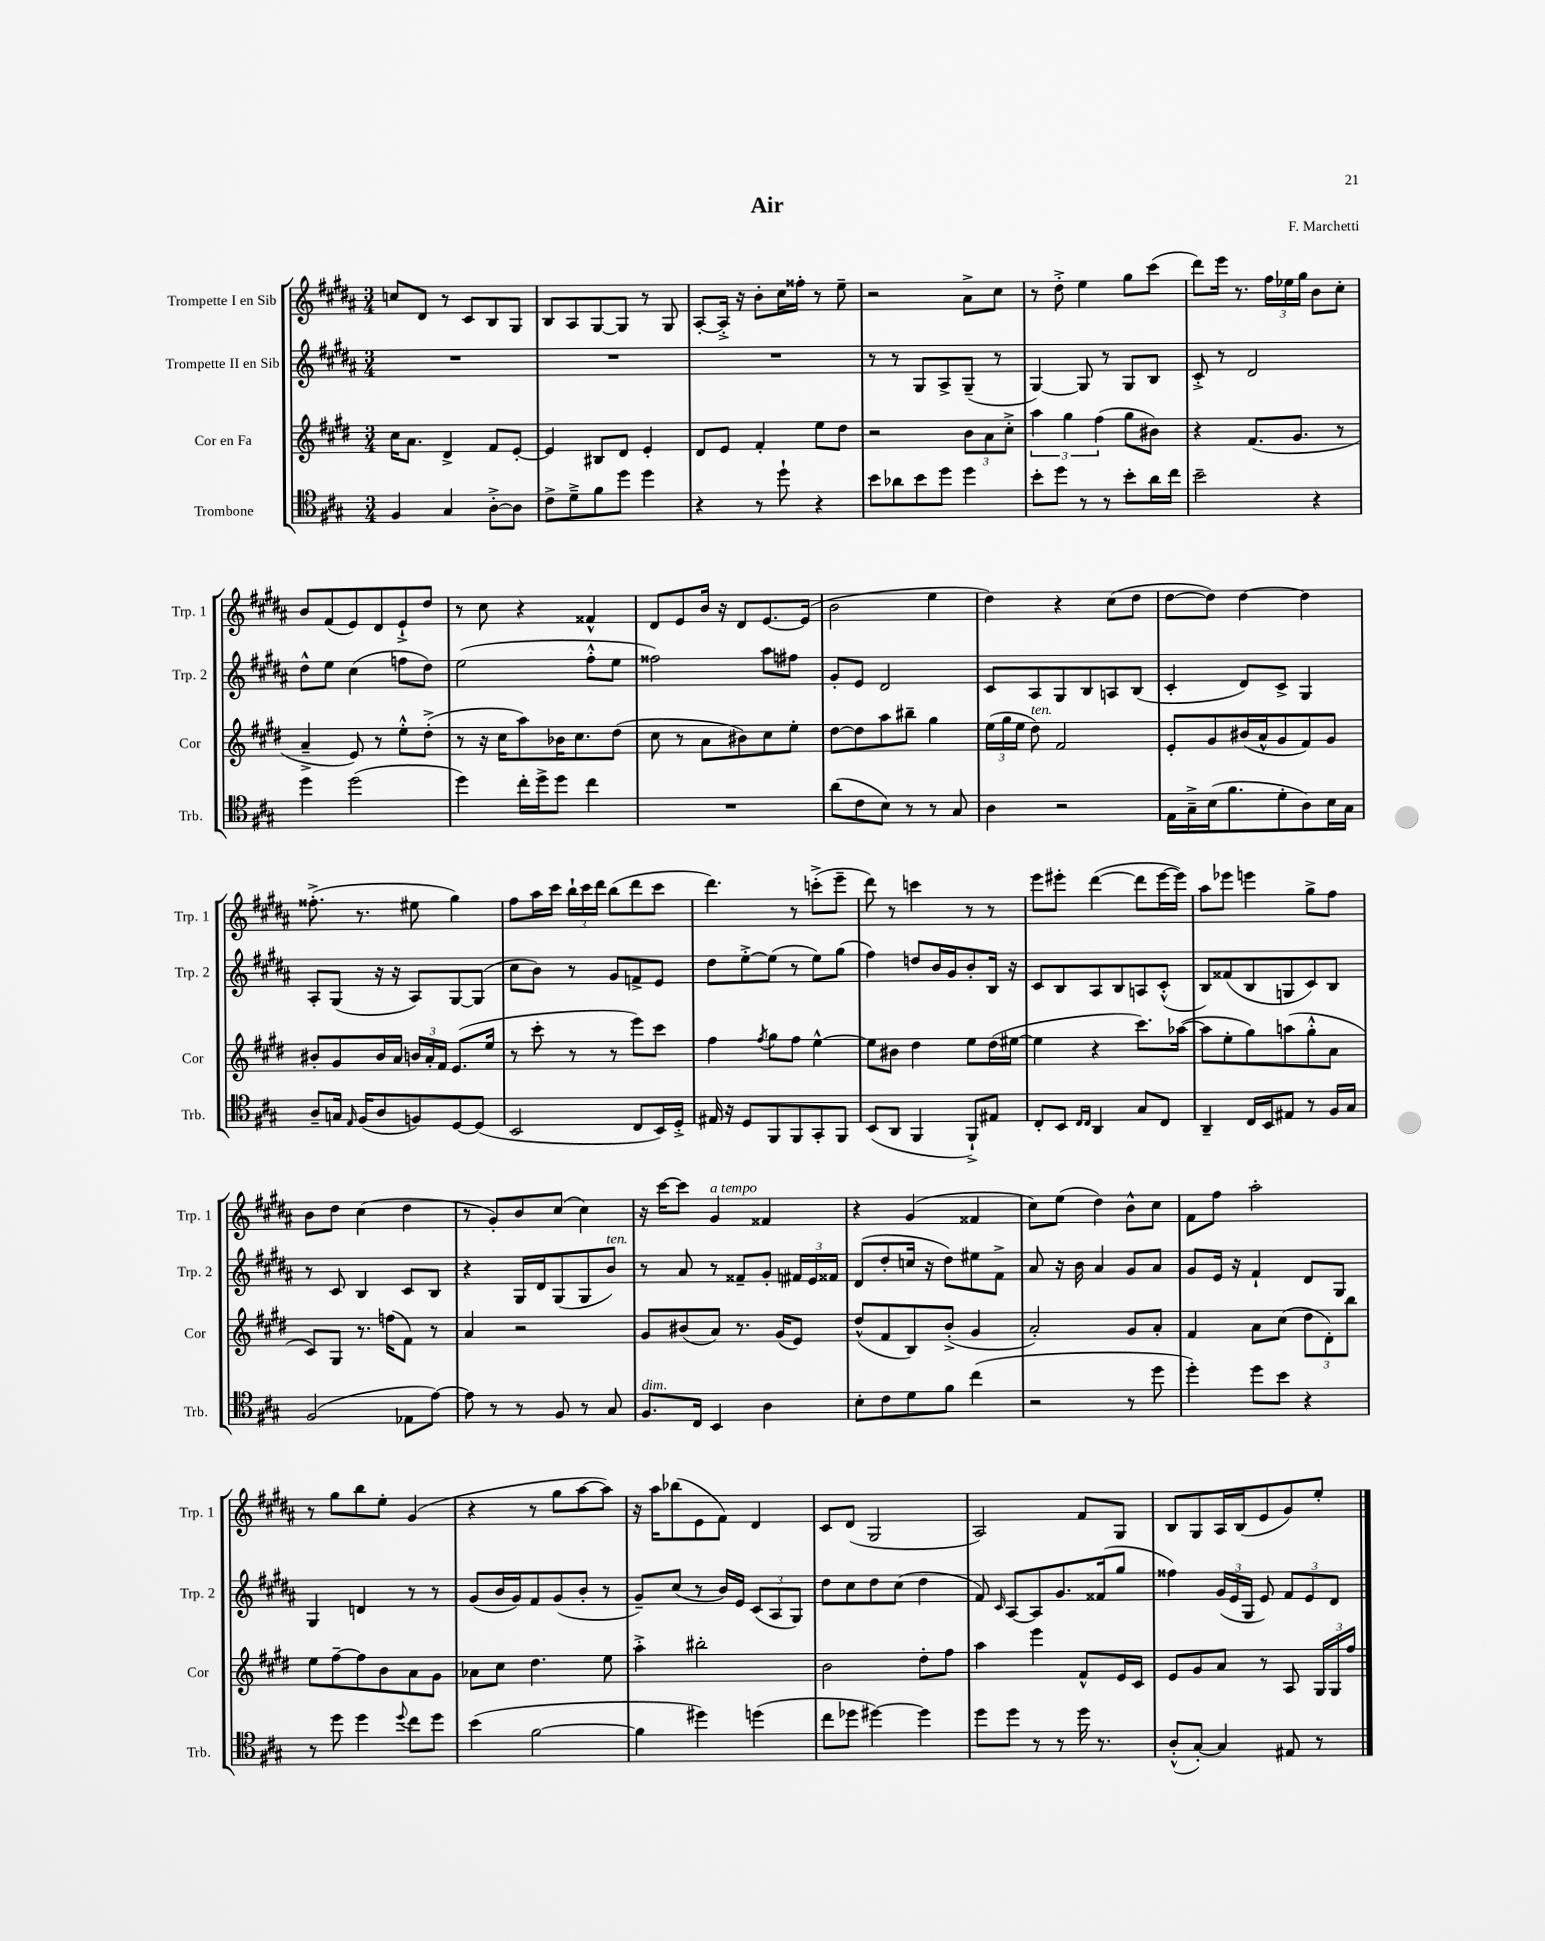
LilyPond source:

\header { title = "Air" composer = "F. Marchetti" }
<<
\new StaffGroup <<
\new Staff = "s0" \with { instrumentName = "Trompette I en Sib" shortInstrumentName = "Trp. 1" } {
    \clef treble \key b \major \numericTimeSignature \time 3/4
    \autoBeamOff c''8[ dis'8] r8 cis'8[ b8 gis8] |
    b8[ ais8 gis8~ gis8] r8 gis8 |
    ais8[~-. ais16]-.-> r16 b'8[-. cis''16 fisis''16]-. r8 e''8-- |
    r2 ais'8[-> cis''8] |
    r8 dis''8-.-> e''4 gis''8[ cis'''8]( |
    dis'''8[) e'''16] r8. \tuplet 3/2 { fis''16[ ees''16 gis''16] } b'8[ cis''8]-. |
    b'8[ fis'8( e'8) dis'8 e'8-!-> dis''8] |
    r8 cis''8 r4 fisis'4-^ |
    dis'8[ e'8 b'16] r16 dis'8[ e'8.~ e'16]( |
    b'2 e''4 |
    dis''4) r4 cis''8[( dis''8] |
    dis''8[~ dis''8]) dis''4~ dis''4 |
    fisis''8.-.->( r8. eis''8 gis''4) |
    fis''8[ ais''16 cis'''16] \tuplet 3/2 { b''16[-! cis'''16 dis'''16] } b''8[( dis'''8 cis'''8] |
    dis'''4.) r8 c'''8[-.->( e'''8]-- |
    dis'''8) r8 c'''4 r8 r8 |
    e'''8[ eis'''8]-. dis'''4~( dis'''8[ eis'''16~ eis'''16]) |
    ais''8[ ees'''8] e'''4 gis''8[-> fis''8] |
    b'8[ dis''8] cis''4( dis''4 |
    r8 gis'8[-.) b'8 cis''8]( cis''4) |
    r16 cis'''16[~ cis'''8] gis'4^\markup { \italic "a tempo" } fisis'4 |
    r4 gis'4( fisis'4 |
    cis''8[) e''8]( dis''4) b'8[-^ cis''8] |
    fis'8[ fis''8] ais''2-. |
    r8 gis''8[ b''8 e''8]-. gis'4( |
    r4 r8 gis''8[ ais''8~ ais''8]) |
    r16 ais''16[ bes''8( e'8 fis'8]) dis'4 |
    cis'8[ dis'8]( gis2 |
    ais2) fis'8[ gis8] |
    b8[ gis8 ais16 b16( e'8 gis'8) e''8]-. \bar "|." |
}
\new Staff = "s1" \with { instrumentName = "Trompette II en Sib" shortInstrumentName = "Trp. 2" } {
    \clef treble \key b \major \numericTimeSignature \time 3/4
    \autoBeamOff R2. |
    R2. |
    R2. |
    r8 r8 gis8[ ais8-> gis8]--( r8 |
    gis4~) gis8 r8 gis8[ b8] |
    cis'8-.-> r8 dis'2 |
    dis''8[-^ e''8] cis''4( f''8[ dis''8]) |
    e''2( fis''8[-.-^ e''8] |
    fisis''2) ais''8[ fis''8] |
    gis'8[-. e'8] dis'2 |
    cis'8[ ais8 gis8 b8 a8 b8]( |
    cis'4-. dis'8[) cis'8]-> gis4 |
    ais8[-. gis8]( r16 r16 ais8[) gis8~ gis8]( |
    cis''8[ b'8]) r8 gis'8[ f'8-> e'8] |
    dis''8[ e''8~-.-> e''8]( r8 e''8[) gis''8]( |
    fis''4) d''8[ b'16 gis'16 b'8-. b16] r16 |
    cis'8[ b8 ais8 b8 a8 cis'8]-.-^( |
    b8[) fisis'8( b8 g8 cis'8) b8] |
    r8 cis'8 b4 cis'8[ b8] |
    r4 gis16[ dis'16 gis8( gis8 b'8]^\markup { \italic "ten." }) |
    r8 ais'8 r8 fisis'8[-- gis'8]-. \tuplet 3/2 { fis'16[ e'16 fisis'16] } |
    dis'8[( dis''8-. c''16] r16 dis''8[) eis''8 fis'8]-> |
    ais'8 r16 b'16 ais'4 gis'8[ ais'8] |
    gis'8[ e'16] r16 fis'4-! dis'8[ gis8] |
    gis4 d'4 r8 r8 |
    gis'8[( b'16 gis'16) fis'8 gis'8( b'8]-. r8 |
    gis'8[--) cis''8]( r8 b'16[) e'16] \tuplet 3/2 { cis'8[( ais8 gis8]) } |
    dis''8[ cis''8 dis''8 cis''8]( dis''4 |
    fis'8) \grace { cis'16 } ais8[~ ais8 gis'8. fisis'16( gis''8] |
    fisis''4) \tuplet 3/2 { gis'16[( e'16 gis16] } e'8) \tuplet 3/2 { fis'8[ e'8 dis'8] } \bar "|." |
}
\new Staff = "s2" \with { instrumentName = "Cor en Fa" shortInstrumentName = "Cor" } {
    \clef treble \key e \major \numericTimeSignature \time 3/4
    \autoBeamOff cis''16[ a'8.] dis'4-> fis'8[ e'8]~-. |
    e'4 bis8[ dis'8] e'4-. |
    dis'8[ e'8] fis'4-. e''8[ dis''8] |
    r2 \tuplet 3/2 { b'8[ a'8 cis''8]-.-> } |
    \tuplet 3/2 { a''4 gis''4 fis''4( } gis''8[ bis'8]) |
    r4 fis'8.[( gis'8.] r8 |
    a'4---> e'8) r8 e''8[-.-^ dis''8]-.->( |
    r8 r16 cis''16[ a''8) bes'16 cis''8. dis''8]( |
    cis''8 r8 a'8[ bis'8) cis''8 e''8]-. |
    dis''8[~ dis''8 a''8 bis''8]-- gis''4 |
    \tuplet 3/2 { e''16[( gis''16 e''16] } dis''8^\markup { \italic "ten." }) fis'2 |
    e'8[-. gis'8 bis'16( a'16-^ gis'8 fis'8) gis'8] |
    bis'8[-. gis'8 bis'16 a'16] \tuplet 3/2 { b'16[ a'16-. fis'16] } e'8.[( e''16] |
    r8 cis'''8-. r8 r8 e'''8[) cis'''8] |
    fis''4 \acciaccatura { fis''8 } gis''8[ fis''8] e''4~-^ |
    e''8[ bis'8] dis''4 e''8[ dis''16( eis''16]~ |
    eis''4 r4 cis'''8.[) aes''16]~( |
    aes''8[ e''8-. gis''8) a''8( gis''8-.-^ a'8] |
    cis'8[) gis8] r8. f''16[( fis'8]) r8 |
    a'4 r2 |
    gis'8[ bis'8( a'8]) r8. gis'16[( e'8]) |
    dis''8[-^( fis'8 b8) b'8]-.->( gis'4 |
    a'2-.) gis'8[ a'8]-. |
    fis'4 a'8[ cis''8]( \tuplet 3/2 { dis''8[ dis'8-.) b''8] } |
    e''8[ fis''8~-- fis''8 b'8 a'8 gis'8] |
    aes'8[ cis''8] dis''4. e''8 |
    a''4-.-> bis''2-. |
    b'2 dis''8[-. fis''8] |
    a''4 e'''4 fis'8[-^ e'16 cis'16] |
    e'8[ gis'8 a'8] r8 a8 \tuplet 3/2 { gis16[ gis16 fis''16] } \bar "|." |
}
\new Staff = "s3" \with { instrumentName = "Trombone" shortInstrumentName = "Trb." } {
    \clef tenor \key a \major \numericTimeSignature \time 3/4
    \autoBeamOff fis4 gis4 a8[~-.-> a8] |
    cis'8[-> d'8---> fis'8 d''8] d''4 |
    r4 r8 d''8-! r4 |
    b'8[ aes'8 b'8 d''8] d''4 |
    b'8[-. d''8] r8 r8 b'8[-. a'16 cis''16] |
    b'2-- r4 |
    d''4 d''2( |
    d''4) cis''16[-. d''16-> d''8] cis''4 |
    R2. |
    a'8[( cis'8 b8]) r8 r8 gis8 |
    a4 r2 |
    e16[ gis16---> b16( fis'8. d'8-. a8) b16 gis16] |
    a8[-- g16] \grace { e16 } fis16[( a8 f8) d8~ d8]( |
    b,2 cis8[ b,16) d16]-.-> |
    eis16 r16 d8[ fis,8 fis,8 gis,8-. fis,8] |
    b,8[( a,8] fis,4 fis,8[-!->) eis8] |
    cis8[-. b,8] \grace { cis16[ cis16] } a,4 gis8[ cis8] |
    a,4-- cis16[ b,16 eis8] r8 fis16[ gis16] |
    fis2( ees8[ e'8]~) |
    e'8 r8 r8 fis8 r8 gis8 |
    fis8.[^\markup { \italic "dim." } cis16] b,4 a4 |
    b8[-. cis'8 d'8 fis'8] cis''4( |
    r2 r8 d''8 |
    d''4-.) d''8[ b'8] r4 |
    r8 d''8 d''4 \appoggiatura { d''8 } cis''8[ d''8] |
    b'4( fis'2~ |
    fis'4 dis''4) d''4( |
    cis''8[ des''8] dis''4~) dis''4 |
    d''8[ d''8] r8 r8 d''16 r8. |
    a8[-.-^( gis8]~-.) gis4 eis8 r8 \bar "|." |
}
>>
>>
\layout { \context { \Score \remove "Bar_number_engraver" } }
